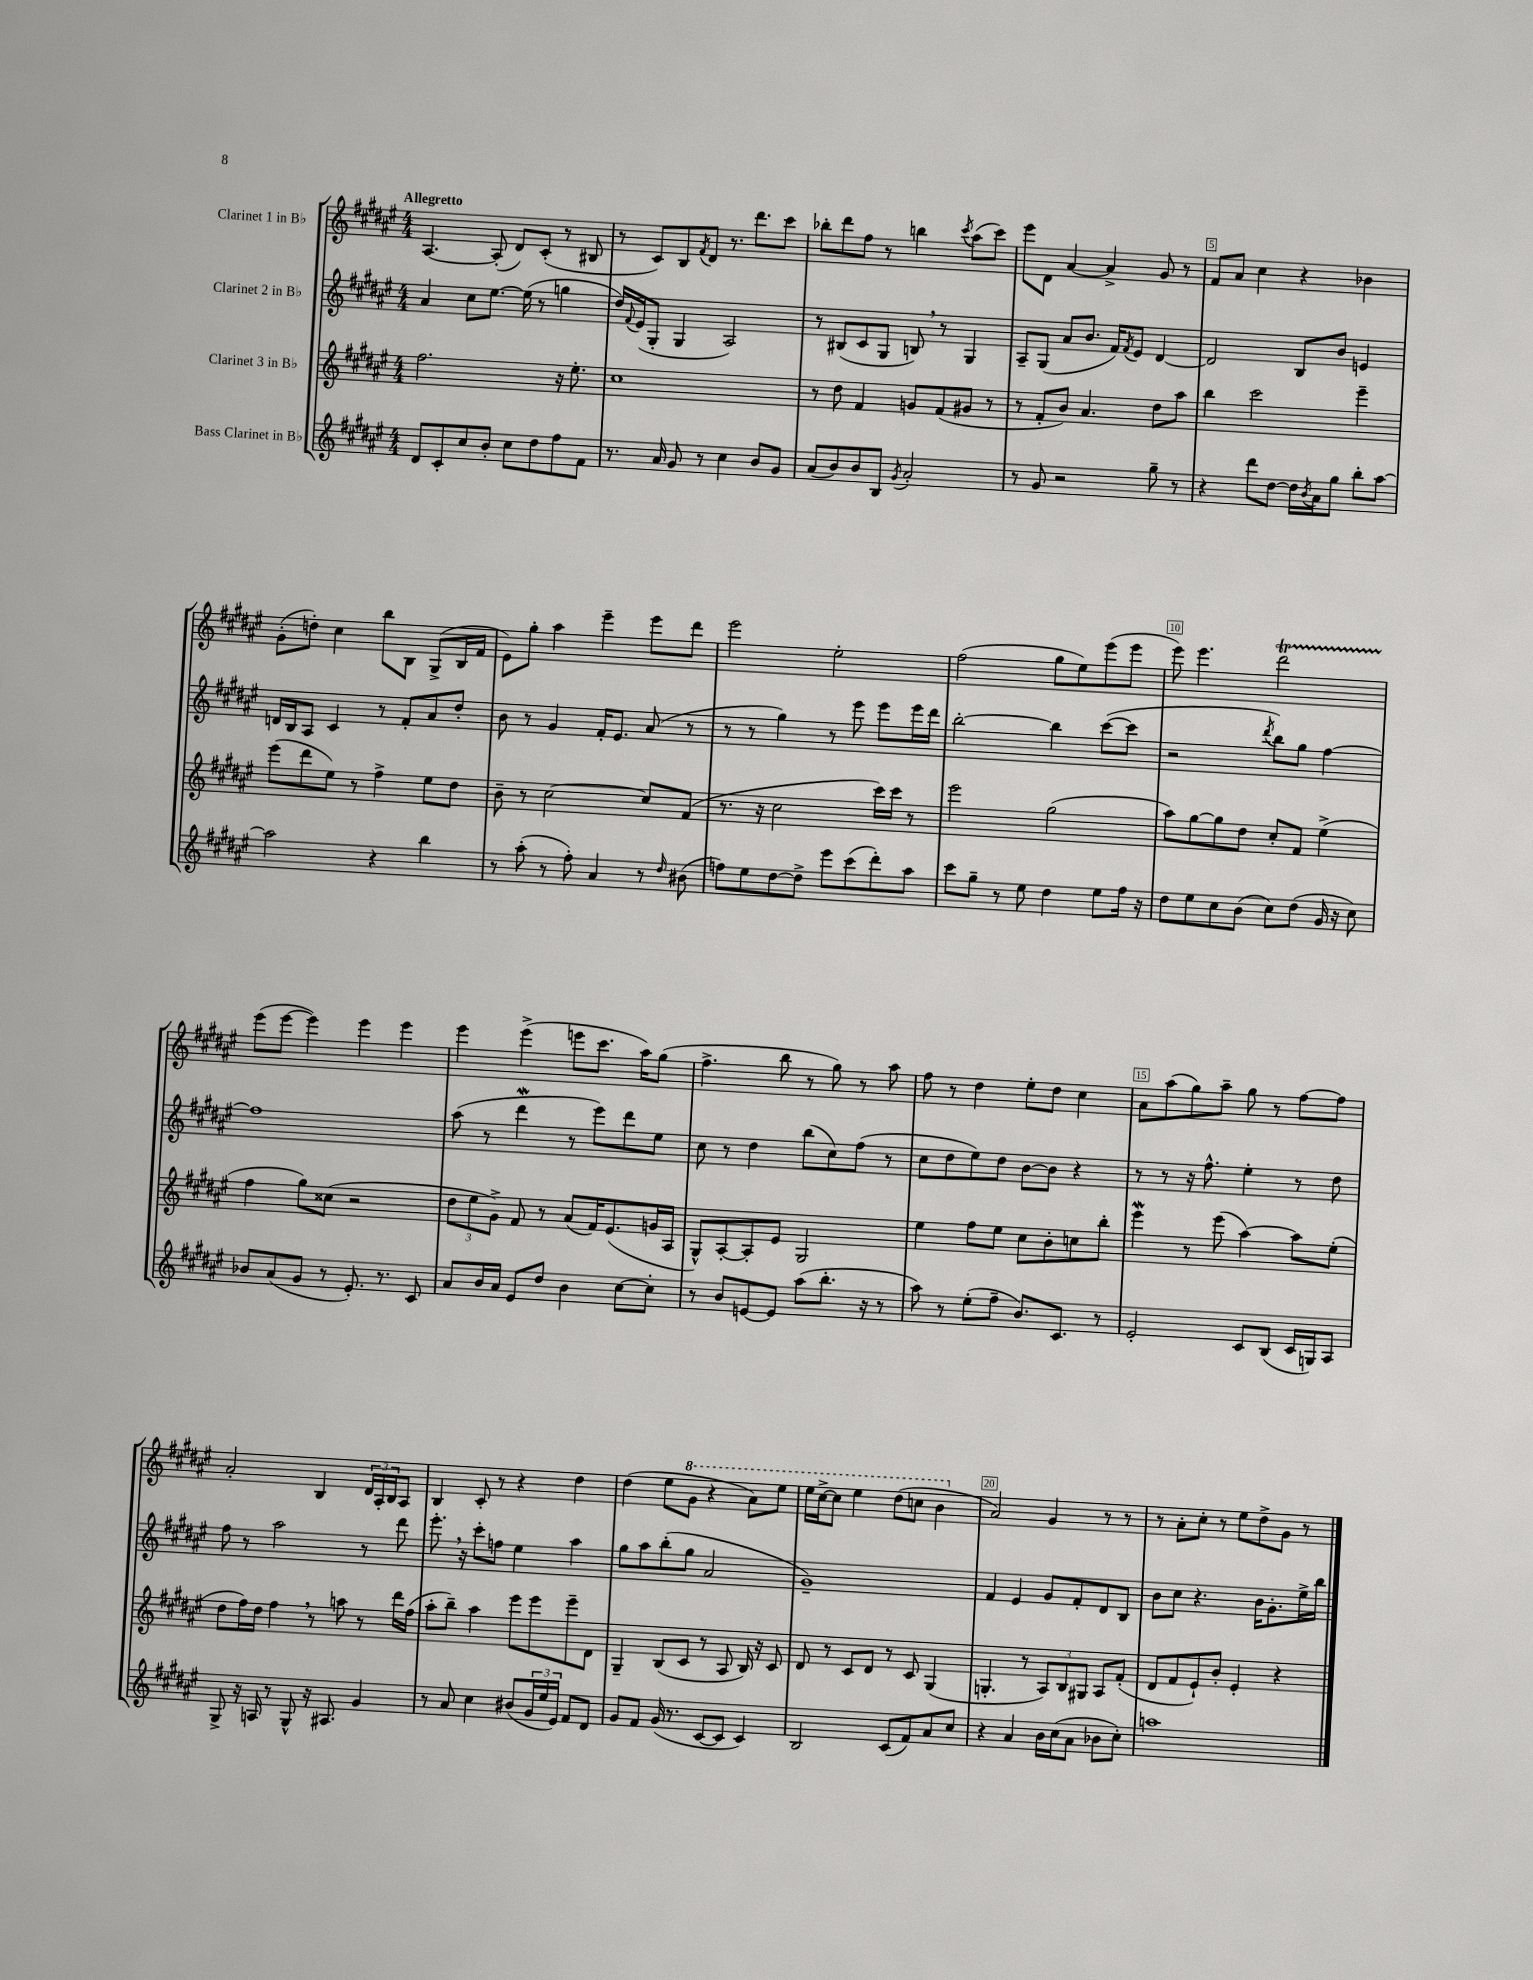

**kern	**kern	**kern	**kern
*part4	*part3	*part2	*part1
*staff4	*staff3	*staff2	*staff1
*I"Bass Clarinet in B♭	*I"Clarinet 3 in B♭	*I"Clarinet 2 in B♭	*I"Clarinet 1 in B♭
*clefG2	*clefG2	*clefG2	*clefG2
*k[f#c#g#d#a#e#]	*k[f#c#g#d#a#e#]	*k[f#c#g#d#a#e#]	*k[f#c#g#d#a#e#]
*M4/4	*M4/4	*M4/4	*M4/4
=1	=1	=1	=1
!	!	!	!LO:TX:a:B:t=Allegretto
8d#/L	2.ff#\	4a#/	[4.A#/
8c#'/	.	.	.
8cc#/	.	8cc#\L	.
8b'/J	.	[8.ee#\J	(8A#'/]
8cc#\L	.	.	8d#/L)
.	.	(16ee#\]	.
8dd#\	.	8r	(8c#'/J
8ff#\	16r	4ggn\	8r
.	8.ee#'\	.	.
8f#\J	.	.	8B#X/
=2	=2	=2	=2
8.r	1cc#	16dd#/LL)	8r
.	.	8qqf#/	.
.	.	(16e#/J	.
.	.	8G#'/J	8c#/L)
16a#/	.	.	.
8g#/	.	4G#/	8B/
.	.	.	8qf#/
8r	.	.	8d#/J
4cc#\	.	2A#/)	8.r
.	.	.	8.ddd#\L
8b/L	.	.	.
8g#/J	.	.	8ccc#\J
=3	=3	=3	=3
(8a#/L	8r	8r	8bb-X'\L
8b/)	8dd#\	(8B#X/L	8ddd#\
8b/	4f#/	8c#/	8ff#\J
8B/J	.	8G#/J	8r
8qg#/	.	.	.
2a#'/	8gn/L	8Bn,/)	4bbn\
.	(8f#/	8r	.
.	.	.	8qccc#/
.	8g#X/J	4G#/	(8aa#\L
.	8r	.	8ccc#\J)
=4	=4	=4	=4
8r	8r	8A#~/L	8eee#\L
8g#/	8f#'/L	(8G#/J	8d#\J
2r	8b/J)	8a#/L	[4a#/
.	4.a#/	8.b/J	.
.	.	.	4a#^/]
.	.	16f#/KL)	.
.	.	8qf#/	.
.	.	8e#/J	.
8gg#~\	8dd#\L	[4d#/	8g#/
8r	8aa#\J	.	8r
=5	=5	=5	=5
4r	4bb\	2d#/]	8f#/L
.	.	.	8a#/J
8ddd#\L	2ccc#\	.	4cc#\
[8dd#\J	.	.	.
16dd#\LL]	.	8B/L	4r
8qb/	.	.	.
16a#\J	.	.	.
8gg#\J	.	8b/J	.
8bb'\L	4eee#~\	4en/	4b-X\
[8aa#\J	.	.	.
!!LO:LB:g=z
=6	=6	=6	=6
2aa#\]	(8eee#\L	16dn/LL	(8g#'\L
.	.	16B/J	.
.	8ddd#\	8A#/J	8ddn'\J)
.	8ee#\J)	4c#/	4cc#\
.	8r	.	.
4r	4ff#^\	8r	8bb\L
.	.	8f#'/L	8B\J
4bb\	8ee#\L	8a#/	(8G#^/L
.	8dd#\J	8dd#'/J	16B/L
.	.	.	16f#/JJ
=7	=7	=7	=7
8r	8b~\	8b\	8e#\L)
(8aa#'\	8r	8r	8gg#'\J
8r	[2cc#\	4g#/	4aa#\
8ff#'\)	.	.	.
4a#/	.	16f#'/KL	4eee#~\
.	.	8.e#/J	.
8r	8cc#/L]	(8a#/	8eee#\L
16qqdd#/	.	.	.
(8b#X\	(8f#/J	8r	8ddd#\J
=8	=8	=8	=8
8ffn\L)	8.r	8r	2eee#\
8ee#\	.	8r	.
.	16r	.	.
[8dd#\	2cc#\	4gg#\)	.
8dd#^\J]	.	.	.
8eee#\L	.	8r	2ee#'\
(8ccc#\	.	8eee#\	.
8ddd#'\)	16ccc#\LL)	8eee#\L	.
.	16ccc#\JJ	.	.
8aa#\J	8r	16eee#\L	.
.	.	16ddd#\JJ	.
=9	=9	=9	=9
8ccc#\L	2eee#\	[2bb'\	(2ff#\
8gg#~\J	.	.	.
8r	.	.	.
8ee#\	.	.	.
4dd#\	(2gg#\	4bb\]	8gg#\L
.	.	.	8ee#\)
8ee#\L	.	([8ccc#\L	(8eee#\
16ff#\Jk	.	8ccc#\J]	8eee#\J
16r	.	.	.
=10	=10	=10	=10
8dd#\L	8aa#\L)	2r	8eee#\)
8ee#\	[8gg#\	.	4.eee#\
8cc#\	8gg#\]	.	.
(8b\J	8dd#\J	.	.
.	.	8qddd#/	.
8cc#\L)	8cc#'/L	8bb\L)	2ddd#T\
(8dd#\J	8f#/J	8gg#\J	.
16g#/	(4ee#^\	[4ff#\	.
16r	.	.	.
8cc#\)	.	.	.
!!LO:LB:g=z
=11	=11	=11	=11
8b-X/L	4ff#\	1ff#]	(8eee#\L
(8a#/	.	.	[8eee#\J
8g#/J	8gg#\L)	.	4eee#\])
8r	(8cc##X\J	.	.
8.e#'/)	2r	.	4eee#\
8.r	.	.	.
.	.	.	4eee#\
8c#/	.	.	.
=12	=12	=12	=12
8a#/L	12dd#\L	(8aa#\	4eee#\
.	12ee#\	.	.
16b/L	.	8r	.
.	12g#^\J)	.	.
16a#/JJ	.	.	.
8e#/L	8f#/	4ddd#W\	(4eee#^\
8dd#/J	8r	.	.
4b\	(8a#/L	8r	8eeen\L
.	16f#/K)	8eee#\L)	8.ccc#\J
.	(8.e#/	.	.
[8cc#\L	.	8ddd#\	.
.	.	.	16aa#\KL)
8cc#'\J]	16gn/L	8ee#\J	(8gg#\J
.	16A#/JJ	.	.
=13	=13	=13	=13
8r	8G#^^/L)	8cc#\	4.ff#^\
8b/L	[8A#'/	8r	.
[8en/	8A#'/]	4dd#\	.
8e/J]	8e#/J	.	8bb\
(8aa#\L	2G#/	(8bb\L	8r
8.bb'\J	.	8cc#\)	8gg#\)
.	.	(8ff#\J	8r
16r	.	.	.
8r	.	8r	8aa#\
=14	=14	=14	=14
8aa#\)	4ee#\	8cc#\L	8ff#\
8r	.	8dd#\	8r
(8ee#'\L	8ff#\L	8ee#\)	4dd#\
8ff#~\J	8ee#\J	8dd#\J	.
8.b/L)	8cc#\L	[8b\L	8ee#'\L
.	8b'\	8b\J]	8dd#\J
8.c#/J	.	.	.
.	8ccn\	4r	4cc#\
8r	8bb'\J	.	.
=15	=15	=15	=15
2e#'/	4eee#W\	8r	8a#\L
.	.	8r	(8aa#\
.	8r	16r	8gg#\)
.	.	8.ff#^^\	.
.	(8eee#\	.	8aa#~\J
8c#/L	[4aa#\)	4ee#'\	8gg#\
(8B/J	.	.	8r
16c#/LL	8aa#\L]	8r	[8ff#\L
16Gn/J)	.	.	.
8A#/J	(8ee#'\J	8dd#\	8ff#\J]
!!LO:LB:g=z
=16	=16	=16	=16
8G#^/	8dd#\L	8ff#\	2a#'/
16r	16ff#\L)	8r	.
16An/	16dd#\JJ	.	.
8r	4ff#,\	2aa#\	.
8G#^^/	.	.	.
16r	8r	.	4B/
8.A#X/	.	.	.
.	8aan\	.	.
4g#/	8r	8r	24d#/LL
.	.	.	24A#'/
.	.	.	24B/J
.	16ddd#\LL	8ddd#\	8A#/J
.	(16ff#\JJ	.	.
=17	=17	=17	=17
8r	8aa#'\L	8.eee#',\	4B/
8a#/	8bb~\J)	.	.
.	.	16r	.
4cc#\	4aa#\	8ccc#'\L	8c#'/
.	.	8ffn\J	8r
(8b#X/L	8eee#\L	4ee#\	4r
24g#/L	8eee#\	.	.
24ee#/	.	.	.
24e#/JJ)	.	.	.
8f#/L	8eee#~\	4aa#\	4dd#\
8d#/J	8d#\J	.	.
=18	=18	=18	=18
8g#/L	4G#~/	8gg#\L	(4dd#\
8f#/J	.	8aa#\	.
(16g#/	(8B/L	(8bb'\	8ee#\L
8.r	.	.	.
*	*	*	*8va
.	8c#/J	8gg#\J	8gg#\J
[8c#/L	8r	2a#/	4r
8c#/J]	8A#/	.	.
4c#/)	16B/)	.	8aa#\L)
.	16r	.	.
.	8c#/	.	8eee#\J
=19	=19	=19	=19
2B/	8d#/	1g#~)	16eee#\LL
.	.	.	[16ccc#^\J
.	8r	.	8ccc#\J]
.	8c#/L	.	4eee#\
.	8d#/J	.	.
(8c#/L	8r	.	(8ddd#\L
8f#/)	8c#/	.	8cccn\J
8a#/	(4G#/	.	4bb\
8cc#/J	.	.	.
=20	=20	=20	=20
*	*	*	*X8va
4r	4.Gn'/	4f#/	2a#/)
4a#/	.	4e#/	.
.	8r	.	.
16b\LL	12A#/L)	8g#/L	4g#/
(16cc#\J	.	.	.
.	12B/	.	.
8a#\J	.	8f#'/	.
.	12G#X/J	.	.
8b-X\L	8A#/L	8d#/	8r
8cc#'\J)	(8f#'/J	8B/J	8r
=21	=21	=21	=21
1aan	8d#/L	8b\L	8r
.	8f#/	8cc#\J	8a#'\L
.	8e#`/)	4.r	8cc#'\J
.	8b'/J	.	8r
.	4e#'/	.	8ee#\L
.	.	16b\KL	8dd#^\
.	.	8.g#'\	.
.	4r	.	8g#\J
.	.	16ee#^\L	8r
.	.	16bb\JJ	.
==	==	==	==
*-	*-	*-	*-
